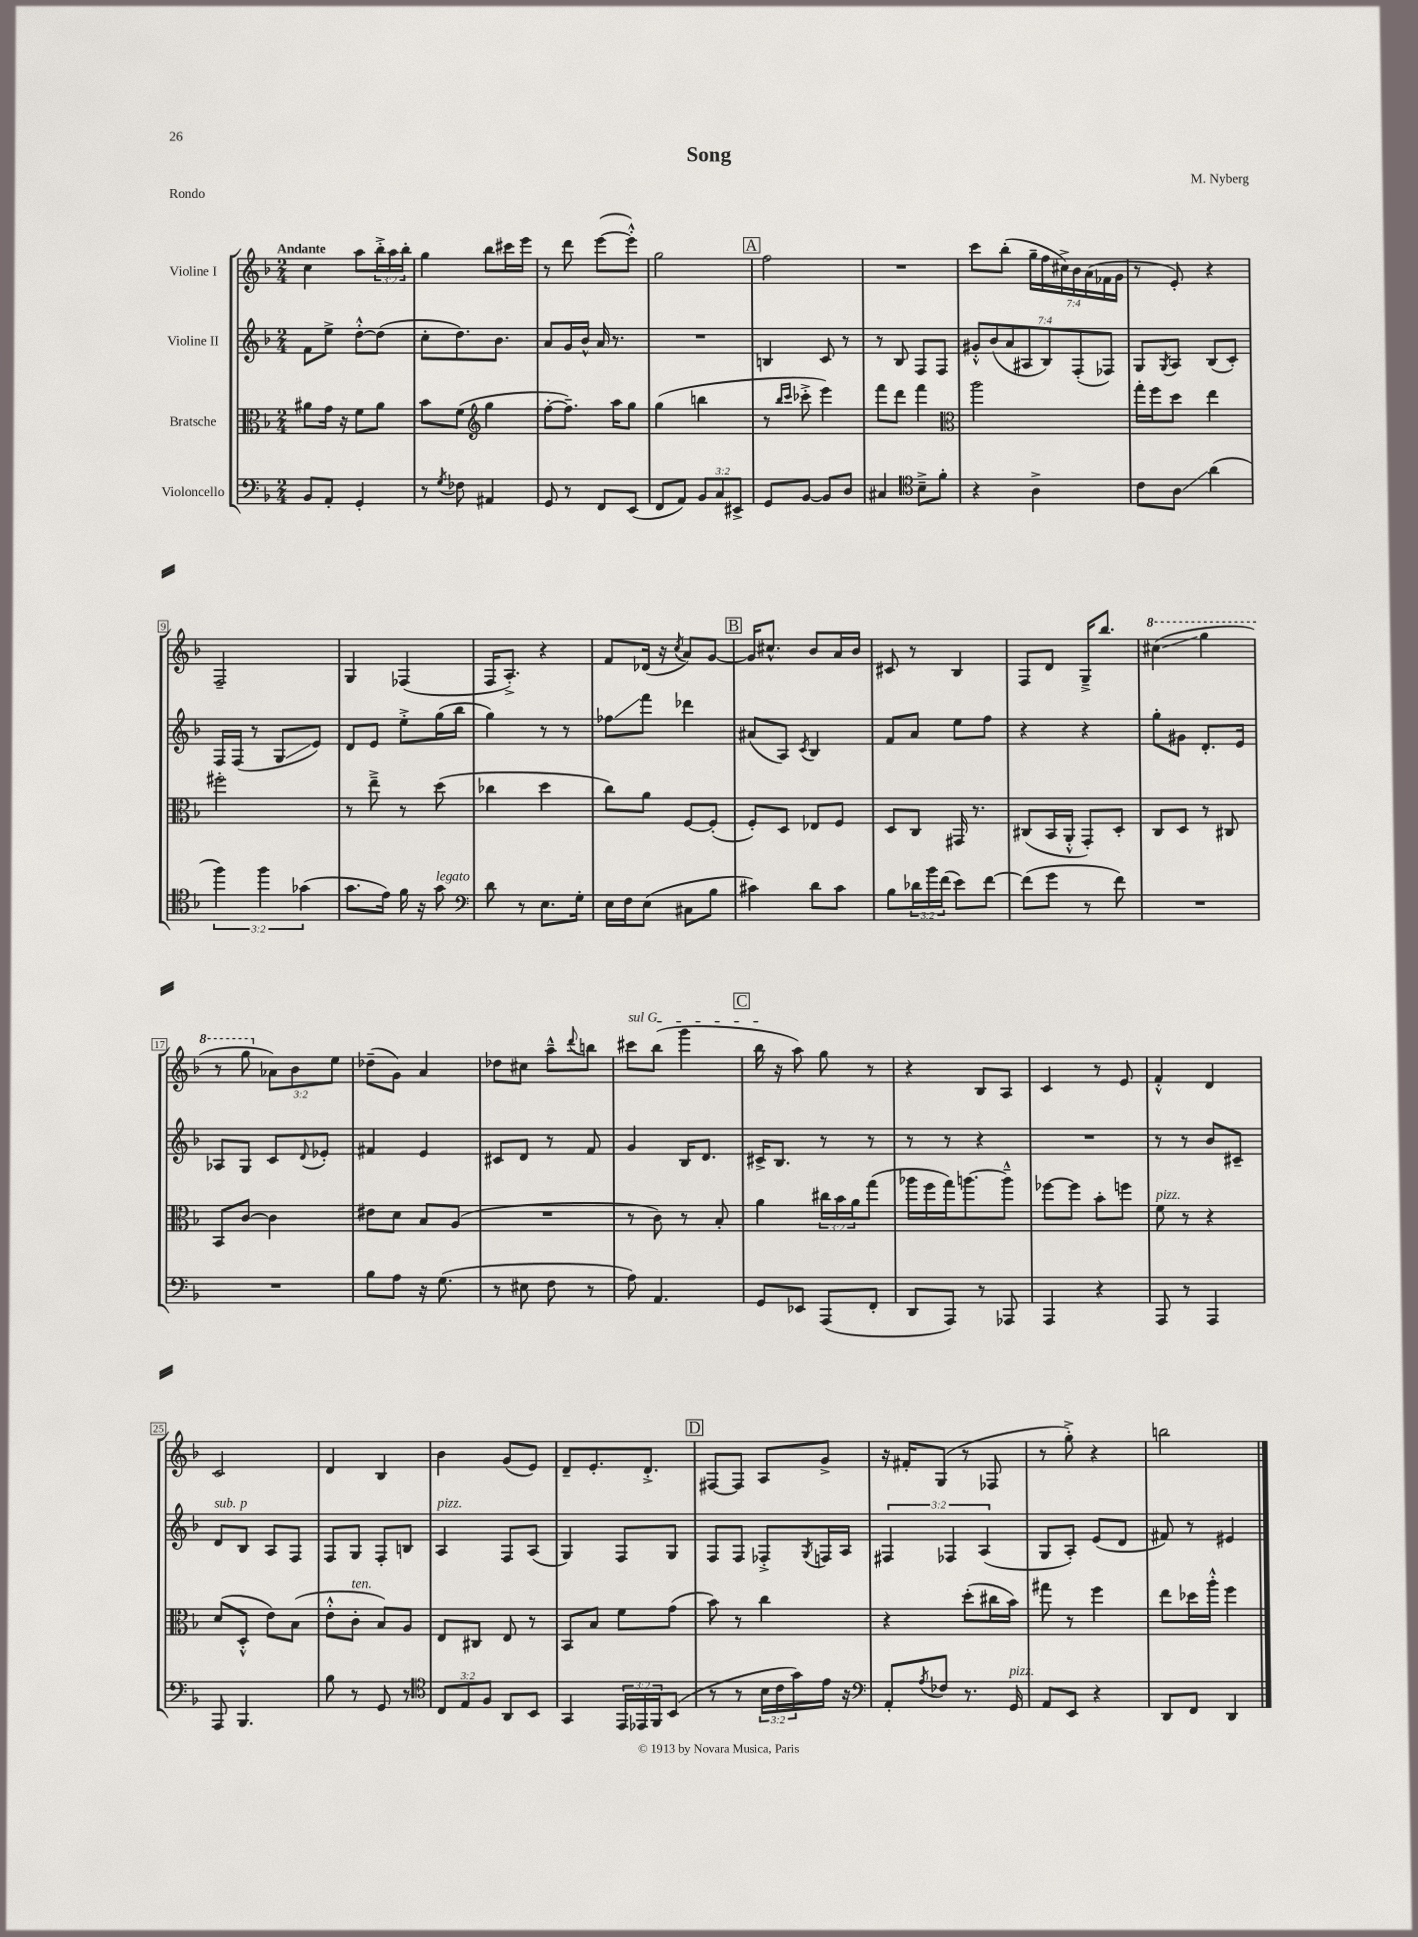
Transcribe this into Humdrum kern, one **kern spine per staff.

**kern	**kern	**kern	**kern
*staff4	*staff3	*staff2	*staff1
*clefF4	*clefC3	*clefG2	*clefG2
*k[b-]	*k[b-]	*k[b-]	*k[b-]
*M2/4	*M2/4	*M2/4	*M2/4
8BB-/L	8a#\L	8f\L	4cc\
8AA'/J	16g\Jk	8ee^\J	.
.	16r	.	.
4GG'/	8f\L	[8dd'^^\L	8aa\L
.	8a#\J	(8dd\]J	24bb-'^\L
.	.	.	24aa\
.	.	.	24bb-'\JJ
=	=	=	=
8r	8b-\L	8cc'\L	4gg\
8qG/	.	.	.
8F-\	(8f\J	8.dd\)	.
*	*clefG2	*	*
4AA#/	4gg\	.	8bb-\L
.	.	8.b-\J	.
.	.	.	16ccc#\L
.	.	.	16eee\JJ
=	=	=	=
8GG/	[8ff'\L	8a/L	8r
8r	8.ff~\]J)	16g/L	8ddd\
.	.	16b-^^/JJ	.
8FF/L	.	16a/	([8eee\L
.	16aa\LK	8.r	.
(8EE/J	8gg\J	.	8eee'^^\]J)
=	=	=	=
8FF/L	(4gg\	2r	2gg\
8AA/J)	.	.	.
12BB-/L	4bb\	.	.
12C/	.	.	.
12EE#^/J	.	.	.
=	=	=	=
8GG/L	8r	4B/	2ff\
.	16qqbb-/LL	.	.
.	16qqccc/JJ	.	.
[8BB-/J	8ccc-'^\	.	.
8BB-/]L	4eee\)	8c/	.
8D/J	.	8r	.
=	=	=	=
4C#/	8fff\L	8r	2r
.	8ddd\J	8B-/	.
*clefC4	*	*	*
8B-~^\L	4fff\	8F/L	.
8f'\J	.	8F/J	.
=	=	=	=
*	*clefC3	*	*
4r	2aa\	14g#'^^/L	8ccc\L
.	.	(14b-/	.
.	.	.	(8bb-'\J
.	.	14a/	.
.	.	14A#/	.
4A^\	.	.	28gg~\LL
.	.	14B-/)	28ff\
.	.	.	28cc#^\)
.	.	(14F'/	28b-\
.	.	.	(28a\
.	.	14F-/J)	28f-\
.	.	.	28g\JJ
=	=	=	=
8c\L	16gg'\LL	8G/L	8r
.	16ff\J	.	.
.	.	8qG/	.
8A\J	8dd\J	8A/J	8e'/)
(4a\	4ee\	(8B-/L	4r
.	.	8c'/J)	.
=	=	=	=
6ff\)	2ff#'\	16F/LL	2F~/
.	.	(16F/JJ	.
.	.	8r	.
6ff\	.	.	.
.	.	8G/L	.
(6g-\	.	.	.
.	.	8e/J)	.
=	=	=	=
8.g\L	8r	8d/L	4G/
.	8ee~^\	8e/J	.
16e\Jk)	.	.	.
16f\	8r	8ee'^\L	(4F-/
16r	.	.	.
8g\	(8dd\	(16gg\L	.
.	.	16bb-\JJ	.
=	=	=	=
*clefF4	*	*	*
8d\	4cc-\	4gg\)	16F/LK
.	.	.	8.A'^/J)
8r	.	.	.
8.E\L	4dd\	8r	4r
.	.	8r	.
16G'\Jk	.	.	.
=	=	=	=
16E\LL	8cc\L)	8ff-\L	8f/L
16F\J	.	.	.
(8E\J	8a\J	8fff\J	(16d-/Jk
.	.	.	16r
.	.	.	8qcc/
8C#\L	[8F/L	4ddd-\	8a/L)
8B-\J	(8F'/]J	.	[8g/J
=	=	=	=
4c#\)	8F'/L)	(8a#/L	16g/]LK
.	.	.	8.cc#^^/J
.	8D/J	8A/J)	.
.	.	8qc/	.
8d\L	8E-/L	4B-/	8b-/L
8c#\J	8F/J	.	16a/L
.	.	.	16b-/JJ
=	=	=	=
8B-\L	8D/L	8f/L	8c#/
24d-\L	8C/J	8a/J	8r
24b-\	.	.	.
(24f\JJ	.	.	.
8e\L)	16GG#/	8ee\L	4B-/
.	8.r	.	.
[8f\J	.	8ff\J	.
=	=	=	=
(8f\]L	(8C#/L	4r	8F/L
8g\J	16BB-/L	.	8d/J
.	16AA'^^/JJ	.	.
8r	8GG'/L)	4r	16G~^/LK
.	.	.	8.bb-/J
8f\)	8D'/J	.	.
=	=	=	=
2r	8C/L	8gg'\L	(4ccc#\
.	8D/J	8g#\J	.
.	8r	8.d'/L	4ggg\
.	8C#/	.	.
.	.	16e/Jk	.
=	=	=	=
2r	8BB-/L	8A-/L	8r
.	[8c/J	8G/J	8ggg\
.	4c\]	8c/L	12a-\L)
.	.	.	12b-\
.	.	8qqd/	.
.	.	8e-'/J	.
.	.	.	12ee\J
=	=	=	=
8B-\L	8e#\L	4f#/	(8dd-~\L
8A\J	8d\J	.	8g\J)
16r	8B-/L	4e/	4a/
(8.G\	.	.	.
.	(8A/J	.	.
=	=	=	=
8r	2r	8c#/L	8dd-\L
8E#\	.	8d/J	8cc#\J
8F\	.	8r	8aa~^^\L
.	.	.	8qqddd/
8r	.	8f/	8bb\J
=	=	=	=
8A\)	8r	4g/	8ccc#\L
4.AA/	8c\)	.	(8bb-\J
.	8r	16B-/LK	4ggg\
.	.	8.d/J	.
.	8B-'/	.	.
=	=	=	=
8GG/L	4a\	16c#^/LK	16bb-\
.	.	8.B-/J	16r
8EE-/J	.	.	8aa\)
(8AAA/L	24cc#\LL	8r	8gg\
.	24b-\	.	.
.	24a\J	.	.
8FF'/J	(8gg\J	8r	8r
=	=	=	=
8DD/L	16aa-\LL	8r	4r
.	16ff\	.	.
8AAA/J)	16gg\J)	8r	.
.	[8.aa\	.	.
8r	.	4r	8B-/L
8AAA-/	8aa~^^\]J	.	8A/J
=	=	=	=
4AAA/	[8ff-\L	2r	4c/
.	8ff-\]J	.	.
4r	8b-'\L	.	8r
.	8ff\J	.	8e/
=	=	=	=
8AAA/	8f\	8r	4f'^^/
8r	8r	8r	.
4AAA/	4r	8b-/L	4d/
.	.	8c#~/J	.
=	=	=	=
8AAA/	(8d/L	8d/L	2c/
4.BBB-/	8D'^^/J	8B-/J	.
.	8e\L)	8A/L	.
.	(8B-\J	8F/J	.
=	=	=	=
8B-\	8e'^^\L	8F/L	4d/
8r	8c'\J	8G/J	.
8GG/	8B-/L)	8F'/L	4B-/
8r	8A/J	8B/J	.
=	=	=	=
*clefC4	*	*	*
12C/L	8E/L	4A/	4b-\
12E/	.	.	.
.	8C#/J	.	.
12F/J	.	.	.
8AA/L	8E/	8F/L	(8g/L
8BB-/J	8r	(8A/J	8e/J)
=	=	=	=
4GG/	8BB-/L	4G/)	8d~/L
.	8B-/J	.	8.e'/
24EE/LL	8f\L	8F/L	.
24EE-/	.	.	.
.	.	.	8.d'^/J
24FF/J	.	.	.
(8BB-/J	(8g\J	8G/J	.
=	=	=	=
8r	8b-\)	8F/L	[8F#/L
8r	8r	8F/J	8F#/]J
24B-\LL	4cc\	8F-'^/L	8A/L
24c\	.	.	.
24g\)	.	.	.
.	.	8qG/	.
16e\JJ	.	16F/L	8g^/J
16r	.	16A/JJ	.
=	=	=	=
*clefF4	*	*	*
8AA'/L	4r	6F#/	16r
.	.	.	16f#'/LK
8qA/	.	.	.
8F-/J	.	.	(8G/J
.	.	6F-/	.
8.r	(8dd'\L	.	8r
.	.	(6A/	.
.	16cc#\L	.	8F-/
16GG/	16b-\JJ)	.	.
=	=	=	=
8AA/L	8gg#\	8G/L	8r
8EE/J	8r	8A'/J)	8gg'^\)
4r	4ff\	(8e/L	4r
.	.	8d/J	.
=	=	=	=
8DD/L	8ee\L	8f#/)	2bb\
8FF/J	16dd-\L	8r	.
.	16aa'^^\JJ	.	.
4DD/	4ff\	4e#/	.
==	==	==	==
*-	*-	*-	*-
